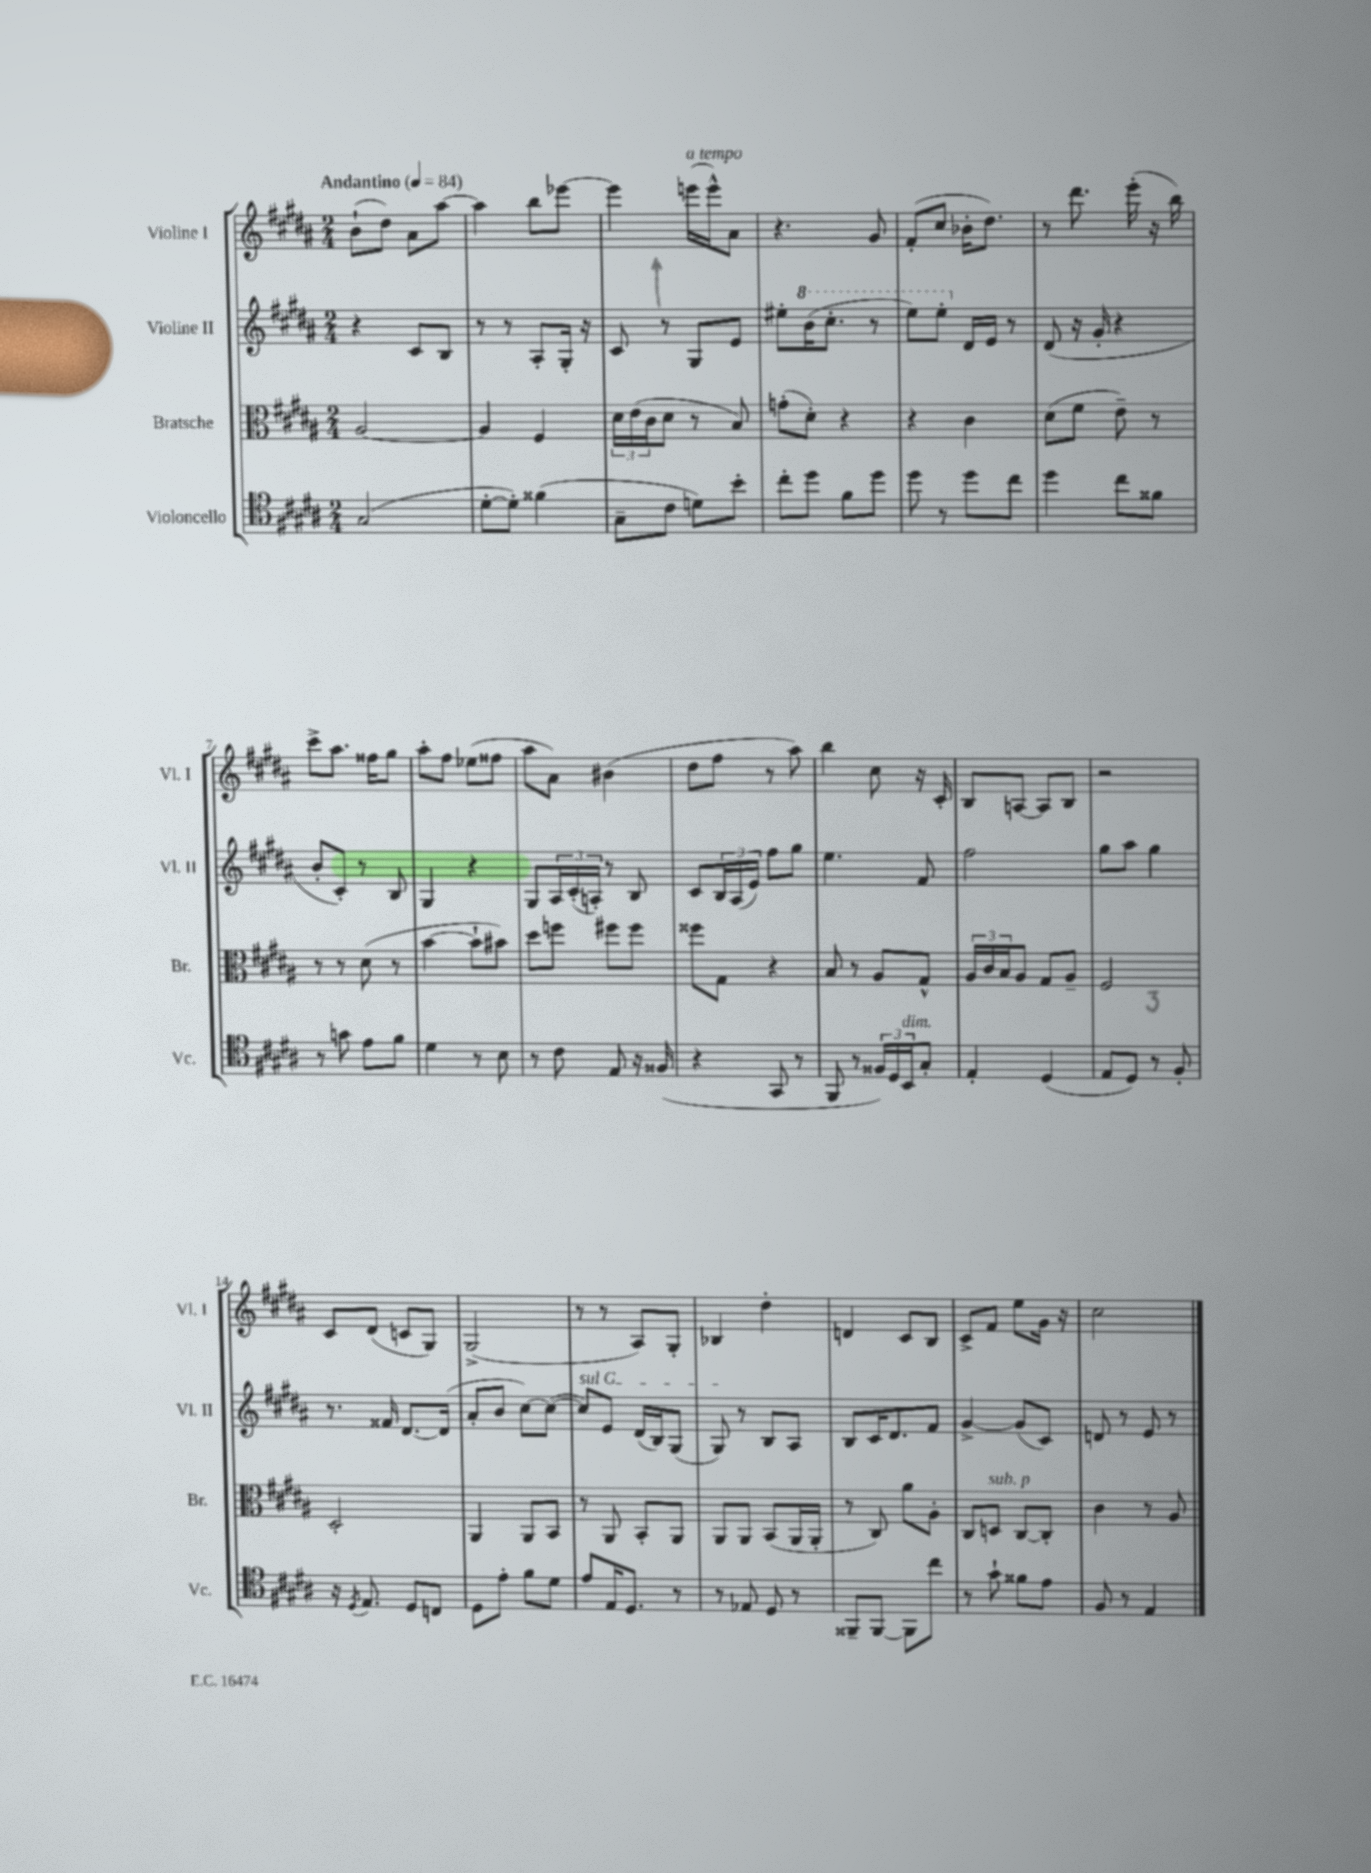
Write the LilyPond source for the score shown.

<<
\new StaffGroup <<
\new Staff = "s0" \with { instrumentName = "Violine I" shortInstrumentName = "Vl. I" } {
    \clef treble \key b \major \numericTimeSignature \time 2/4 \tempo "Andantino" 4 = 84
    b'8-!( dis''8) ais'8 ais''8~ |
    ais''4 b''8 ees'''8~ |
    ees'''4 e'''16^\markup { \italic "a tempo" }( e'''16-^) ais'8 |
    r4. gis'8 |
    fis'8-.( cis''8 bes'16-. dis''8.) |
    r8 dis'''8. e'''16-.( r16 b''16) |
    cis'''8-> ais''8. fisis''16 gis''8 |
    ais''8-. fis''8 ees''8( fisis''8 |
    ais''8 ais'8) bis'4( |
    dis''8 fis''8 r8 ais''8) |
    b''4 cis''8 r16 cis'16-. |
    b8 a8~ a8 b8 |
    r2 |
    cis'8 dis'8( c'8 gis8) |
    gis2->( |
    r8 r8 ais8) gis8-. |
    bes4 dis''4-. |
    d'4 cis'8 b8 |
    cis'8-> fis'8 e''8 gis'16 r16 |
    cis''2 \bar "|." |
}
\new Staff = "s1" \with { instrumentName = "Violine II" shortInstrumentName = "Vl. II" } {
    \clef treble \key b \major \numericTimeSignature \time 2/4
    r4 cis'8 b8 |
    r8 r8 ais8-. gis16-. r16 |
    cis'8 r8 gis8 e'8 |
    eis''8-. \ottava #1 b''16( cis'''8.-. r8 |
    e'''8) e'''8-. \ottava #0 dis'16 e'16 r8 |
    dis'8( r16 gis'16-. r4 |
    b'8-. cis'8-.) r8 b8 |
    gis4 r4 |
    gis8 \tuplet 3/2 { ais16 cis'16-.( a16-.) } r8 b8 |
    cis'8 \tuplet 3/2 { b16 ais16( e'16) } fis''8 gis''8 |
    e''4. fis'8 |
    fis''2 |
    gis''8 ais''8 gis''4 |
    r8. fisis'16 dis'8.~ dis'16( |
    ais'8-. b'8 cis''8~) cis''8~( |
    \once \override TextSpanner.bound-details.left.text = \markup { \italic "sul G" } cis''8\startTextSpan) e'8 dis'16( b16) gis8( |
    gis8\stopTextSpan) r8 b8 ais8 |
    b8 cis'16 dis'8. fis'8 |
    gis'4~-> gis'8( cis'8) |
    d'8 r8 e'8 r8 \bar "|." |
}
\new Staff = "s2" \with { instrumentName = "Bratsche" shortInstrumentName = "Br." } {
    \clef alto \key b \major \numericTimeSignature \time 2/4
    ais2~ |
    ais4 fis4 |
    \tuplet 3/2 { dis'16 e'16( cis'16 } dis'8 r8 b8) |
    g'8-.( dis'8-.) r4 |
    r4 cis'4 |
    dis'8( fis'8 e'8--) r8 |
    r8 r8 dis'8( r8 |
    b'4~ b'8-! bis'8) |
    dis''8 f''8 fis''8 fis''8 |
    fisis''8 gis8 r4 |
    b8 r8 ais8 gis8-^ |
    \tuplet 3/2 { ais16 cis'16 b16 } ais8 gis8 ais8-- |
    fis2 |
    dis2-. |
    ais,4 ais,8 b,8 |
    r8 ais,8 b,8-. ais,8 |
    ais,8 ais,8 b,8( ais,16 ais,16-. |
    r8 cis8) ais'8 ais8-. |
    cis8 d8^\markup { \italic "sub. p" } cis8~ cis8-. |
    cis'4 r8 ais8 \bar "|." |
}
\new Staff = "s3" \with { instrumentName = "Violoncello" shortInstrumentName = "Vc." } {
    \clef tenor \key b \major \numericTimeSignature \time 2/4
    gis2( |
    dis'8~-. dis'8-.) fisis'4( |
    gis8-- cis'8 d'8) b'8-. |
    cis''8-. dis''8 fis'8 dis''8 |
    dis''8 r8 dis''8 cis''8 |
    dis''4 cis''8 fisis'8 |
    r8 g'8 e'8 fis'8 |
    dis'4 r8 b8 |
    r8 cis'8 e8 r16 fisis16( |
    r4 gis,8 r8 |
    fis,8 r8 \tuplet 3/2 { fisis16) dis16 b,16^\markup { \italic "dim." } } gis8-. |
    e4-. dis4( |
    e8 dis8) r8 fis8-. |
    r16 \acciaccatura { dis8 } e8. dis8 c8 |
    dis8 e'8-. fis'8 dis'8 |
    e'8 e16 dis8. r8 |
    r8 ees8 dis8 r8 |
    fisis,8-- fisis,8~ fisis,8 cis''8 |
    r8 gis'8-! fisis'8 e'8 |
    fis8 r8 e4 \bar "|." |
}
>>
>>
